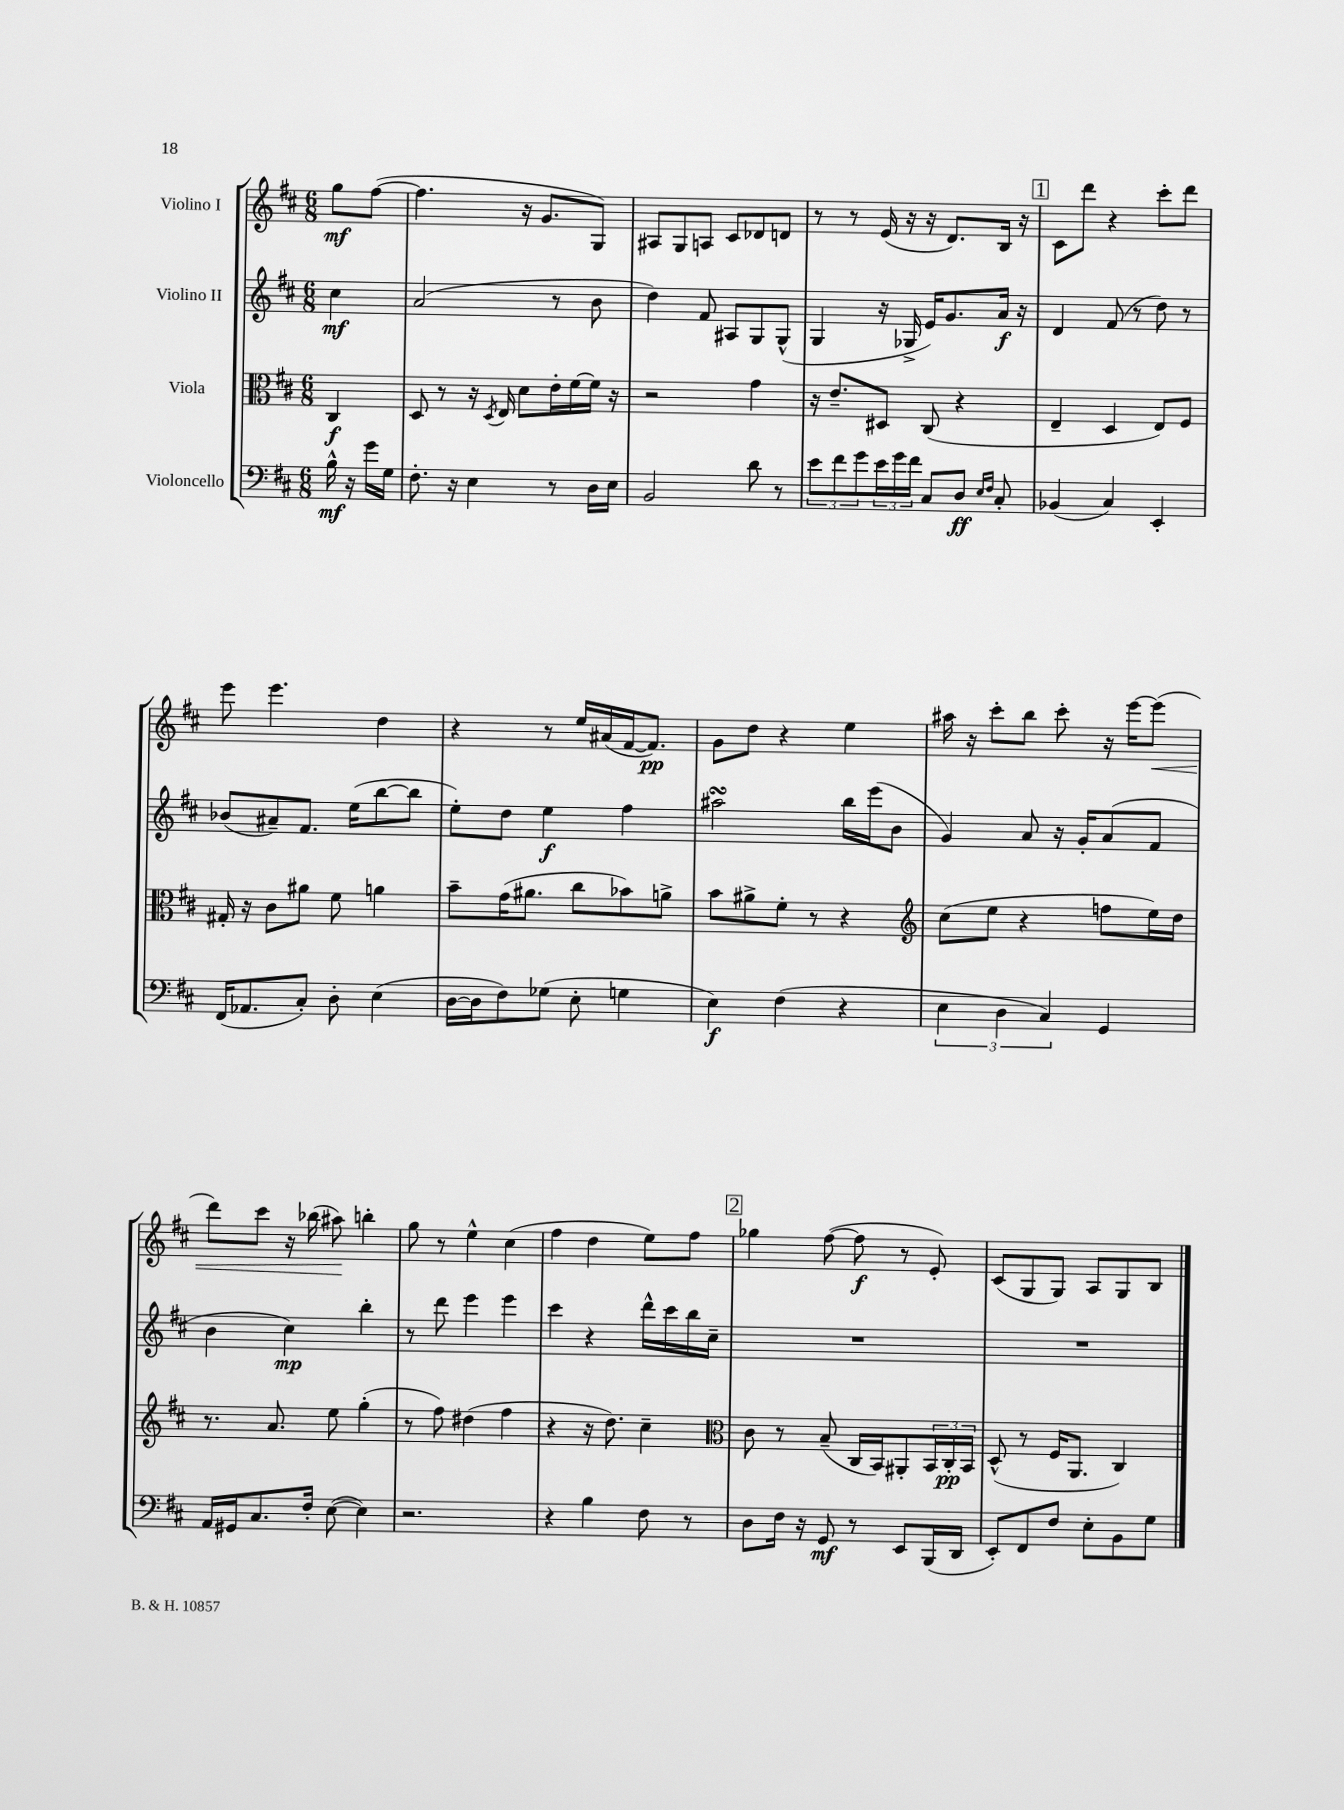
<<
\new StaffGroup <<
\new Staff = "s0" \with { instrumentName = "Violino I" } {
    \clef treble \key d \major \numericTimeSignature \time 6/8 \partial 4
    g''8\mf fis''8~( |
    fis''4. r16 g'8. g8) |
    ais8 g8 a8 cis'8 des'8 d'8 |
    r8 r8 e'16( r16 r16 d'8.) b16 r16 |
    \mark \markup { \box "1" } cis'8 d'''8 r4 cis'''8-. d'''8 |
    e'''8 e'''4. d''4 |
    r4 r8 e''16 ais'16( fis'16~ fis'8.\pp) |
    g'8 d''8 r4 e''4 |
    ais''16 r16 cis'''8-. b''8 cis'''8-. r16 e'''16~ e'''8\<( |
    d'''8) cis'''8 r16 bes''16( ais''8\!) b''4-. |
    g''8 r8 e''4-^ cis''4( |
    fis''4 d''4 e''8) fis''8 |
    \mark \markup { \box "2" } ges''4 fis''8~( fis''8\f r8 e'8-.) |
    cis'8( g8 g8) a8 g8 b8 \bar "|." |
}
\new Staff = "s1" \with { instrumentName = "Violino II" } {
    \clef treble \key d \major \numericTimeSignature \time 6/8 \partial 4
    cis''4\mf |
    a'2( r8 b'8 |
    d''4) fis'8 ais8 g8 g8-^( |
    g4 r16 ges16-> e'16) g'8. a'16\f r16 |
    \mark \markup { \box "1" } d'4 fis'8( r8 d''8) r8 |
    bes'8( ais'8--) fis'8. e''16( b''8~ b''8 |
    e''8-.) d''8 e''4\f fis''4 |
    ais''2\turn b''16 e'''16( b'8 |
    g'4) a'8 r16 g'16-. a'8( fis'8 |
    b'4 cis''4\mp) b''4-. |
    r8 d'''8 e'''4 e'''4 |
    cis'''4 r4 d'''16-^ cis'''16 b''16 cis''16-- |
    \mark \markup { \box "2" } R2. |
    R2. \bar "|." |
}
\new Staff = "s2" \with { instrumentName = "Viola" } {
    \clef alto \key d \major \numericTimeSignature \time 6/8 \partial 4
    cis4\f |
    d8 r8 r16 \acciaccatura { d8 } e16 d'8 e'16-. fis'16~ fis'16 r16 |
    r2 g'4 |
    r16 e'8.-- dis8 cis8( r4 |
    \mark \markup { \box "1" } e4-- d4 e8) fis8 |
    gis16-. r16 cis'8 ais'8 fis'8 a'4 |
    b'8-- g'16( ais'8. cis''8 bes'8) a'8-> |
    b'8 ais'8-> fis'8-. r8 r4 |
    \clef treble cis''8( e''8 r4 f''8 e''16) d''16 |
    r8. a'8. e''8 g''4-.( |
    r8 fis''8) dis''4( fis''4 |
    r4 r16 d''8.) cis''4-- |
    \mark \markup { \box "2" } \clef alto cis'8 r8 b8--( cis16 b,16) ais,8-. \tuplet 3/2 { b,16 cis16-.\pp b,16 } |
    d8-^( r8 fis16 a,8. cis4) \bar "|." |
}
\new Staff = "s3" \with { instrumentName = "Violoncello" } {
    \clef bass \key d \major \numericTimeSignature \time 6/8 \partial 4
    b16-^\mf r16 g'16 g16 |
    fis8.-. r16 e4 r8 d16 e16 |
    b,2 d'8 r8 |
    \tuplet 3/2 { e'8 fis'8 g'8 } \tuplet 3/2 { e'16 g'16 fis'16 } cis8 d8\ff \grace { e16 fis16 } cis8-. |
    \mark \markup { \box "1" } bes,4( cis4) e,4-. |
    fis,16( aes,8. cis8-.) d8-. e4( |
    d16~ d16 fis8) ges8( e8-. g4 |
    e4\f) fis4( r4 |
    \tuplet 3/2 { e4 d4 cis4) } g,4 |
    a,16 gis,16 cis8. fis16-. e8~( e4) |
    r2. |
    r4 b4 fis8 r8 |
    \mark \markup { \box "2" } d8 fis16 r16 g,8\mf r8 e,8 b,,16( d,16 |
    e,8-.) fis,8 fis8 e8-. b,8 g8 \bar "|." |
}
>>
>>
\layout { \context { \Score \remove "Bar_number_engraver" } }
